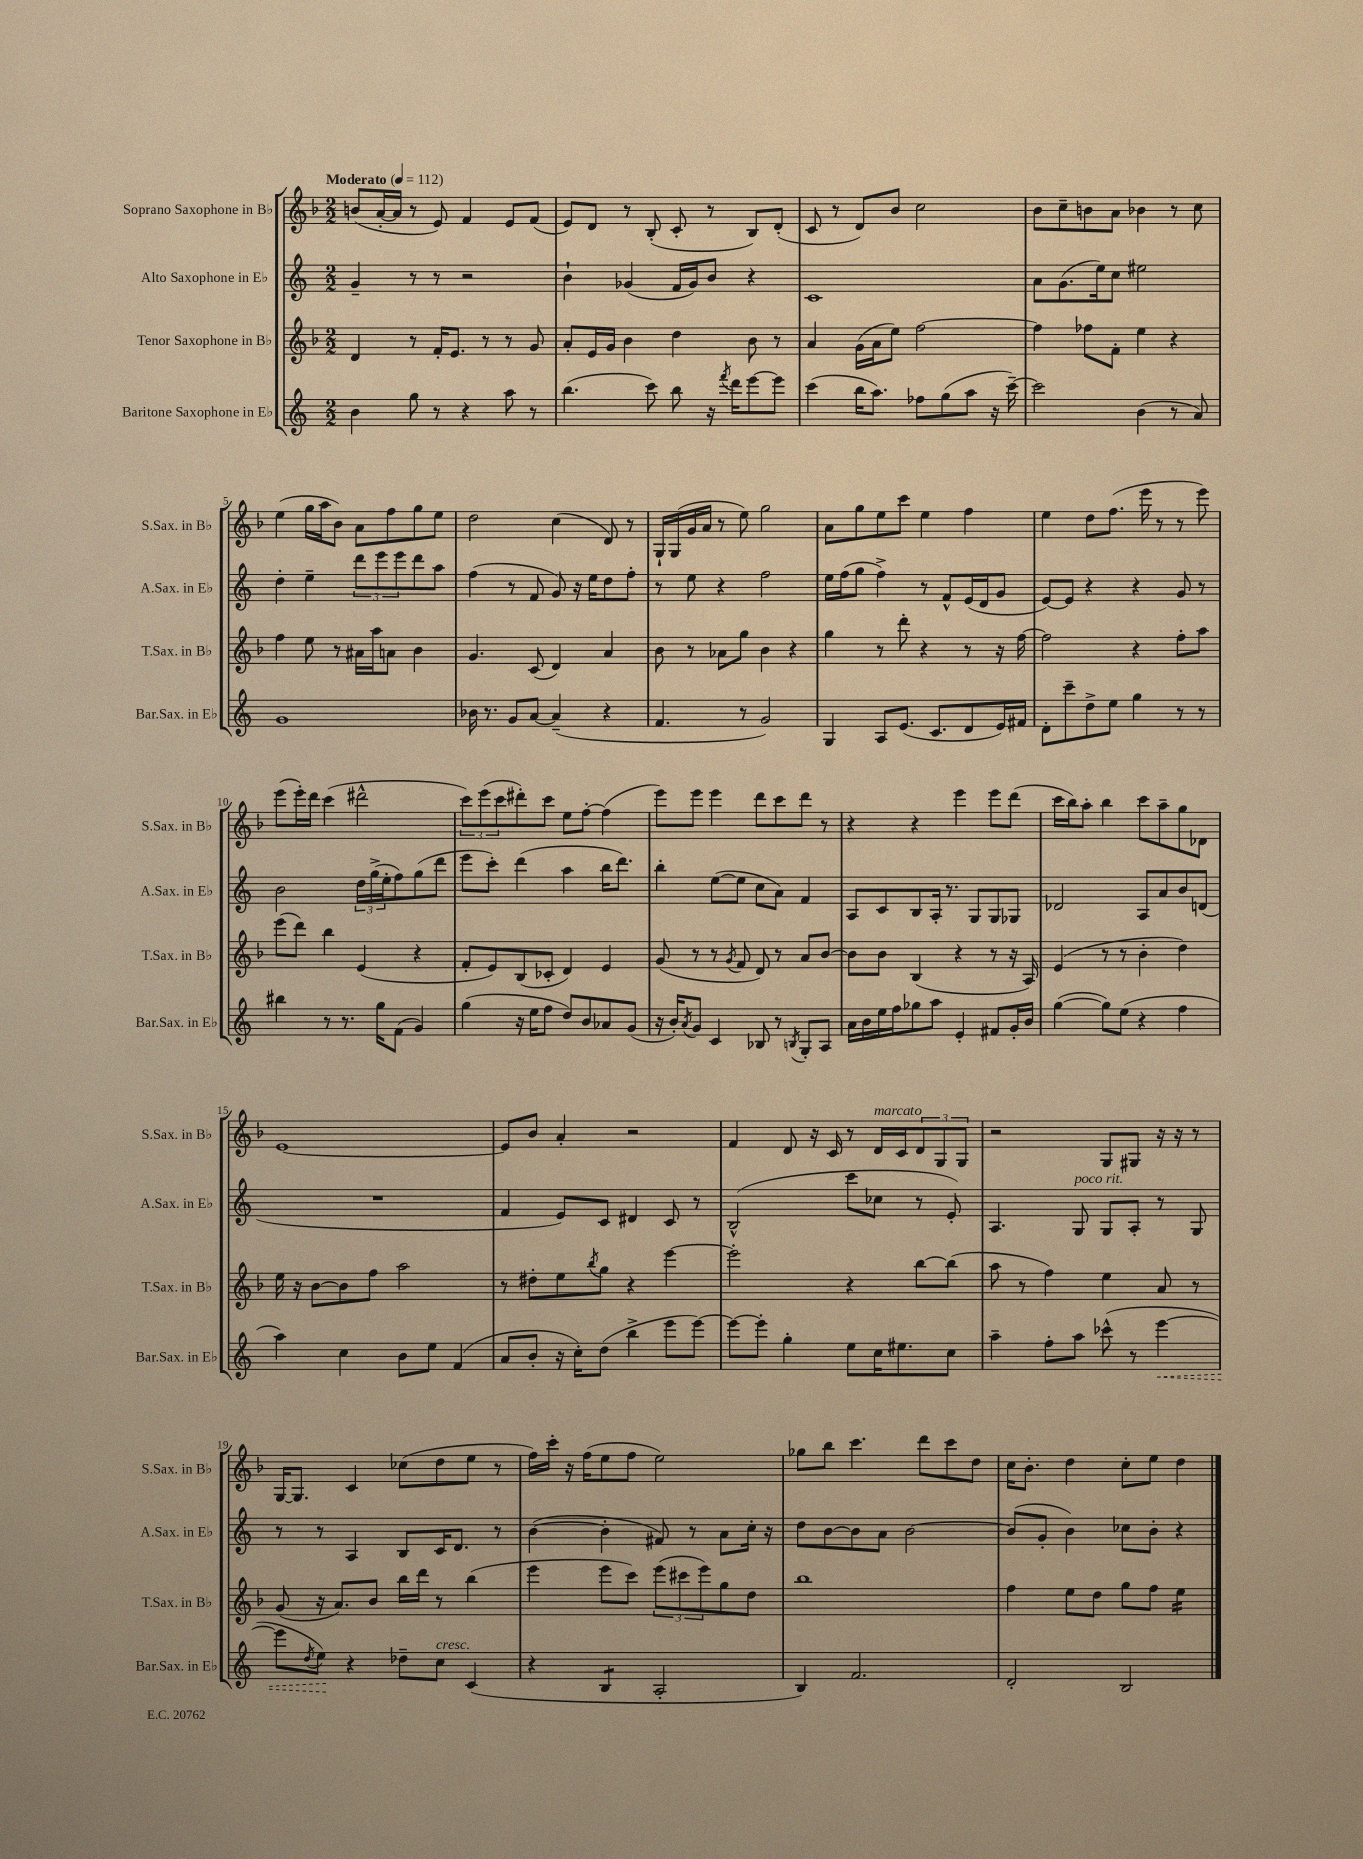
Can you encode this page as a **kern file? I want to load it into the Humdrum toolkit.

**kern	**kern	**kern	**kern
*staff4	*staff3	*staff2	*staff1
*clefG2	*clefG2	*clefG2	*clefG2
*k[]	*k[b-]	*k[]	*k[b-]
*M2/2	*M2/2	*M2/2	*M2/2
*MM112	*MM112	*MM112	*MM112
4b\	4d/	4g~/	(8b/L
.	.	.	[16a'/L
.	.	.	16a/]JJ
8gg\	8r	8r	8r
8r	16f'/LK	8r	8e/)
.	8.e/J	.	.
4r	.	2r	4f/
.	8r	.	.
8aa\	8r	.	8e/L
8r	8g/	.	(8f/J
=	=	=	=
(4.bb\	8a'/L	4b`\	8e/L)
.	16e/L	.	8d/J
.	16g/JJ	.	.
.	4b-\	(4g-/	8r
8ccc\)	.	.	(8B-'/
8bb\	4dd\	16f/LL	8c'/
.	.	16g-/J)	.
16r	.	8b/J	8r
8qfff/	.	.	.
16ddd\LK	.	.	.
[8eee\	8b-\	4r	8B-/L)
8eee\]J	8r	.	(8d'/J
=	=	=	=
(4ccc\	4a/	1c	8c/
.	.	.	8r
16bb\LK	(16g\LL	.	8d/L)
8.aa\J)	16a\J	.	.
.	8ee\J)	.	8b-/J
8ff-\L	[2ff\	.	2cc\
(8gg\	.	.	.
8aa\J	.	.	.
16r	.	.	.
[16ccc~\)	.	.	.
=	=	=	=
2ccc\]	4ff\]	8a\L	8b-\L
.	.	(8.g\	8cc~\
.	8ff-\L	.	8b\
.	.	16ee\k)	.
.	8f'\J	8cc\J	8a\J
(4b\	4ee\	2ee#\	4b-\
8r	4r	.	8r
8a/)	.	.	8cc\
=	=	=	=
1g	4ff\	4dd'\	(4ee\
.	8ee\	4ee~\	16gg\LL
.	.	.	16aa\J
.	8r	.	8b-\J)
.	16a#\LL	12ddd\L	8a\L
.	16aa\J	.	.
.	.	12eee\	.
.	8a\J	.	8ff\
.	.	12eee\	.
.	4b-\	8ddd\	8gg\
.	.	8aa\J	8ee\J
=	=	=	=
16b-\	4.g/	(4ff\	2dd\
8.r	.	.	.
8g/L	.	8r	.
[8a/J	(8c/	8f/	.
(4a~/]	4d/)	8g/)	(4cc\
.	.	16r	.
.	.	16ee\LK	.
4r	4a/	8dd\	8d/)
.	.	8ff'\J	8r
=	=	=	=
4.f/	8b-\	8r	16G`/LL
.	.	.	(16G/
.	8r	8ee\	16g/
.	.	.	16a/JJ
.	8a-\L	4r	8r
8r	8gg\J	.	8ee\)
2g/)	4b-\	2ff\	2gg\
.	4r	.	.
=	=	=	=
4G/	4gg\	16ee\LL	8a\L
.	.	(16ff\J	.
.	.	8gg\J	8gg\
8A/L	8r	4ff^\)	8ee\
(8.e/J	8ddd'\	.	8ccc\J
.	4r	8r	4ee\
8.c/L	.	.	.
.	.	8f^^/L	.
8d/	8r	(16e/L	4ff\
.	.	16d/J	.
16e/L)	16r	8g/J	.
16f#/JJ	[16ff\	.	.
=	=	=	=
8d'\L	2ff\]	[8e/L)	4ee\
8ccc~\	.	8e/]J	.
8dd^\	.	4r	8dd\L
8ee\J	.	.	(8.ff\J
4gg\	4r	4r	.
.	.	.	16eee\
.	.	.	8r
8r	8ff'\L	8g/	8r
8r	8aa\J	8r	8eee\)
=	=	=	=
4bb#\	(8eee\L	2b\	(8eee\L
.	8ddd\J)	.	16eee'\L)
.	.	.	16ddd\JJ
8r	4bb-\	.	(4ccc\
8.r	.	.	.
.	(4e/	24dd\LL	2ddd#^^\
.	.	(24gg^\	.
16gg\LK	.	.	.
.	.	24ee'\J	.
(8f\J	.	8ff\)	.
4g/)	4r	(8gg\	.
.	.	8ddd\J	.
=	=	=	=
(4gg\	8f'/L	8eee\L	12ccc\L)
.	.	.	(12eee\
.	8e/)	8ccc'\J)	.
.	.	.	12ccc\
16r	(8B-/	(4ddd\	8ddd#'\)
16ee\LK	.	.	.
8ff\J	8c-'/J	.	8ccc\J
8dd/L)	4d/)	4aa\	8ee\L
8b/	.	.	[8ff'\J
8a-/	4e/	16bb\LK	(4ff\]
.	.	8.ddd\J)	.
(8g/J	.	.	.
=	=	=	=
16r	(8g/	4bb'\	8eee\L)
16b'/LK)	.	.	.
8qa/	.	.	.
8g/J	8r	.	8eee\J
4c/	8r	([8ee\L	4eee\
.	8qg/	.	.
.	8f/	8ee\]J	.
8B-/	8d/)	8cc\L	8ddd\L
8r	8r	8a\J)	8ccc\
8qB/	.	.	.
8G'/L	8a/L	4f/	8ddd\J
8A/J	[8b-/J	.	8r
=	=	=	=
16a\LL	8b-\]L	8A/L	4r
16b\	.	.	.
16ee\	8b-\J	8c/	.
16ff\J	.	.	.
8gg-\	(4B-/	8B/	4r
8aa\J	.	16A'/Jk	.
.	.	8.r	.
4e'/	4r	.	4eee\
.	.	8G/L	.
8f#/L	8r	8G/	8eee\L
16g'/L	16r	8G-/J	(8ddd\J
16b/JJ	16A/)	.	.
=	=	=	=
([4gg\	(4e/	2d-/	16ccc\LL
.	.	.	16bb-\J)
.	.	.	8aa'\J
8gg\]L)	8r	.	4bb-\
(8ee\J	8r	.	.
4r	4b-'\	8A/L	8ccc\L
.	.	8a/	8aa~\
4ff\	4dd\)	8b/	8gg\
.	.	(8d/J	8d-\J
=	=	=	=
4aa\)	16ee\	1r	[1e
.	16r	.	.
.	[8b-\L	.	.
4cc\	8b-\]	.	.
.	8ff\J	.	.
8b\L	2aa\	.	.
8ee\J	.	.	.
(4f/	.	.	.
=	=	=	=
8a/L	8r	4f/	8e/]L
8b'/J	8dd#'\L	.	8b-/J
16r	8ee\	8e/L)	4a'/
16cc'\LK)	.	.	.
.	8qbb-/	.	.
(8dd\J	8gg\J	8c/J	.
4bb^\	4r	4d#/	2r
8eee\L	[4eee\	8c/	.
[8eee\J)	.	8r	.
=	=	=	=
8eee\_L	2eee'\]	(2B^^/	4f/
8eee'\]J	.	.	.
4gg'\	.	.	8d/
.	.	.	16r
.	.	.	16c/
8ee\L	4r	8ccc\L	8r
16cc\K	.	8cc-\J	16d/LL
8.ee#\	.	.	16c/J
.	[8bb-\L	8r	12d/
.	.	.	12G/
8cc\J	(8bb-\]J	8e'/)	.
.	.	.	12G/J
=	=	=	=
4aa~\	8aa\	4.A/	2r
.	8r	.	.
8ff'\L	4ff\)	.	.
8aa\J	.	8G/	.
(8ccc-^^\	4ee\	8G/L	8G/L
8r	.	8A'/J	8G#/J
[4eee\	8a/	8r	16r
.	.	.	16r
.	8r	8G/	8r
=	=	=	=
8eee\]L	(8g/	8r	[16G/LK
.	.	.	8.G/]J
8qdd/	.	.	.
8ee\J)	16r	8r	.
.	8.a/L)	.	.
4r	.	4A/	4c/
.	8b-/J	.	.
8dd-~\L	16bb-\LL	8B/L	(8cc-\L
.	16ddd\JJ	.	.
8cc\J	8r	16c/K	8dd\
.	.	8.d/J	.
(4c/	(4bb-\	.	8ee\J
.	.	8r	8r
=	=	=	=
4r	4eee\	([4b\	16ff\LL)
.	.	.	16ccc'\JJ
.	.	.	16r
.	.	.	(16ff\LK
4B/	8eee\L	4b'\]	8ee\
.	8ccc\J)	.	8ff\J
2A'/	(12eee\L	8f#/)	2ee\)
.	12ccc#\	.	.
.	.	8r	.
.	12eee\)	.	.
.	8gg\	8a\L	.
.	8dd\J	16cc'\Jk	.
.	.	16r	.
=	=	=	=
4B/)	1bb-	8dd\L	8gg-\L
.	.	[8b\	8bb-\J
2.f/	.	8b\]	4.ccc\
.	.	8a\J	.
.	.	[2b\	.
.	.	.	8ddd\L
.	.	.	8ccc\
.	.	.	8dd\J
=	=	=	=
2d'/	4ff\	(8b/]L	16cc\LK
.	.	.	8.b-'\J
.	.	8g'/J	.
.	8ee\L	4b\)	4dd\
.	8dd\J	.	.
2B/	8gg\L	8cc-\L	8cc'\L
.	8ff\J	8b'\J	8ee\J
.	4ee\	4r	4dd\
==	==	==	==
*-	*-	*-	*-
